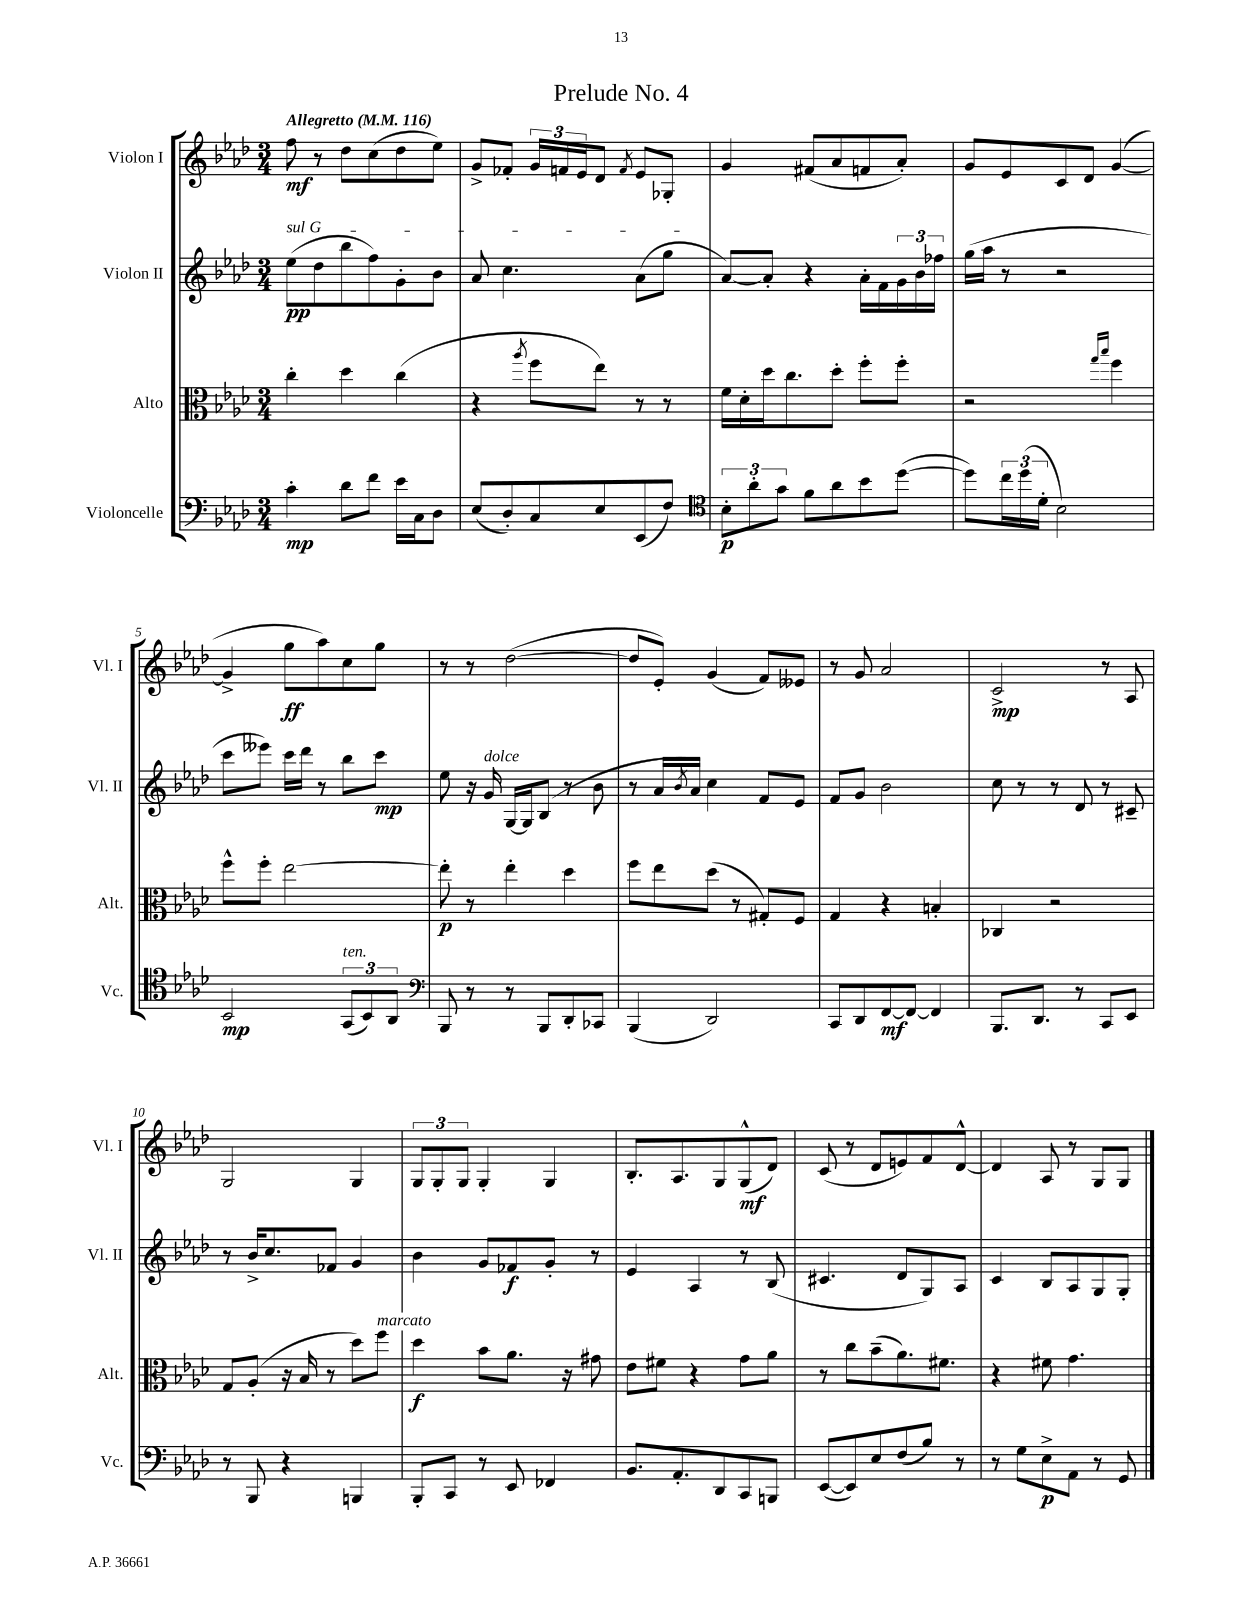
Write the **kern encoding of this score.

**kern	**dynam	**kern	**dynam	**kern	**dynam	**kern	**dynam
*part4	*part4	*part3	*part3	*part2	*part2	*part1	*part1
*staff4	*staff4	*staff3	*staff3	*staff2	*staff2	*staff1	*staff1
*I"Violoncelle	*	*I"Alto	*	*I"Violon II	*	*I"Violon I	*
*I'Vc.	*	*I'Alt.	*	*I'Vl. II	*	*I'Vl. I	*
*clefF4	*	*clefC3	*	*clefG2	*	*clefG2	*
*k[b-e-a-d-]	*	*k[b-e-a-d-]	*	*k[b-e-a-d-]	*	*k[b-e-a-d-]	*
*M3/4	*	*M3/4	*	*M3/4	*	*M3/4	*
*MM116	*	*MM116	*	*MM116	*	*MM116	*
=1	=1	=1	=1	=1	=1	=1	=1
!	!	!	!	!	!	!LO:TX:a:B:t=Allegretto	!
!	!	!	!	!LO:TX:a:i:t=sul G	!	!	!
4c'\	mp	4cc'\	.	(8ee-\L	pp	8ff\	mf
.	.	.	.	8dd-\	.	8r	.
8d-\L	.	4dd-\	.	8bb-\	.	8dd-\L	.
8f\J	.	.	.	8ff\)	.	(8cc\	.
16e-\LL	.	(4cc\	.	8g'\	.	8dd-\	.
16C\J	.	.	.	.	.	.	.
8D-\J	.	.	.	8b-\J	.	8ee-\J)	.
=2	=2	=2	=2	=2	=2	=2	=2
(8E-/L	.	4r	.	8a-/	.	8g^/L	.
8D-'/)	.	.	.	4.cc\	.	8f-X'/J	.
.	.	8qaa-/	.	.	.	.	.
8C/	.	8ff\L	.	.	.	24g/LL	.
.	.	.	.	.	.	24fn/	.
.	.	.	.	.	.	24e-/J	.
8E-/	.	8ee-\J)	.	.	.	8d-/J	.
.	.	.	.	.	.	8qf/	.
(8EE-/	.	8r	.	(8a-\L	.	8e-/L	.
8F/J)	.	8r	.	8gg\J	.	8G-X'/J	.
=3	=3	=3	=3	=3	=3	=3	=3
*clefC4	*	*	*	*	*	*	*
12B-'\L	p	16f\LL	.	[8a-/L)	.	4g/	.
.	.	16d-'\	.	.	.	.	.
12a-'\	.	.	.	.	.	.	.
.	.	16dd-\J	.	8a-'/J]	.	.	.
12g\J	.	.	.	.	.	.	.
.	.	8.cc\	.	.	.	.	.
8f\L	.	.	.	4r	.	(8f#X/L	.
8a-\	.	8dd-'\J	.	.	.	8a-/	.
8b-\	.	8ff'\L	.	16a-'\LL	.	8fn/	.
.	.	.	.	16f\	.	.	.
([8dd-\J	.	8ff'\J	.	24g\	.	8a-'/J)	.
.	.	.	.	24b-\	.	.	.
.	.	.	.	24ff-X\JJ	.	.	.
=4	=4	=4	=4	=4	=4	=4	=4
8dd-\L])	.	2r	.	(16gg\LL	.	8g/L	.
.	.	.	.	16aa-\JJ	.	.	.
24cc\L	.	.	.	8r	.	8e-/	.
(24dd-\	.	.	.	.	.	.	.
24d-'\JJ	.	.	.	.	.	.	.
2B-\)	.	.	.	2r	.	8c/	.
.	.	.	.	.	.	8d-/J	.
.	.	16qqgg/LL	.	.	.	.	.
.	.	16qqbb-/JJ	.	.	.	.	.
.	.	4ff\	.	.	.	([4g/	.
!!LO:LB:g=z
=5	=5	=5	=5	=5	=5	=5	=5
2BB-/	mp	8ff^^\L	.	8ccc\L	.	4g^/]	.
.	.	8ff'\J	.	8eee--X\J)	.	.	.
.	.	[2ee-\	.	16ccc\LL	.	8gg\L	ff
.	.	.	.	16ddd-\JJ	.	.	.
.	.	.	.	8r	.	8aa-\)	.
!LO:TX:a:i:t=ten.	!	!	!	!	!	!	!
(12GG/L	.	.	.	8bb-\L	.	8cc\	.
12BB-/)	.	.	.	.	.	.	.
.	.	.	.	8ccc\J	mp	8gg\J	.
12AA-/J	.	.	.	.	.	.	.
=6	=6	=6	=6	=6	=6	=6	=6
*clefF4	*	*	*	*	*	*	*
8BBB-/	.	8ee-'\]	p	8ee-\	.	8r	.
8r	.	8r	.	16r	.	8r	.
!	!	!	!	!LO:TX:a:i:t=dolce	!	!	!
.	.	.	.	16g/	.	.	.
8r	.	4ee-'\	.	[16G/LL	.	([2dd-\	.
.	.	.	.	16G/J]	.	.	.
8BBB-/L	.	.	.	(8B-/J	.	.	.
8DD-'/	.	4dd-\	.	8r	.	.	.
8CC-X/J	.	.	.	8b-\	.	.	.
=7	=7	=7	=7	=7	=7	=7	=7
(4BBB-/	.	8ff\L	.	8r	.	8dd-/L]	.
.	.	8ee-\	.	16a-/LL	.	8e-'/J)	.
.	.	.	.	8qb-/	.	.	.
.	.	.	.	16a-/JJ)	.	.	.
2DD-/)	.	(8dd-\J	.	4cc\	.	(4g/	.
.	.	8r	.	.	.	.	.
.	.	8G#X'/L)	.	8f/L	.	8f/L)	.
.	.	8F/J	.	8e-/J	.	8e--X/J	.
=8	=8	=8	=8	=8	=8	=8	=8
8CC/L	.	4G/	.	8f/L	.	8r	.
8DD-/	.	.	.	8g/J	.	8g/	.
[8FF/	mf	4r	.	2b-\	.	2a-/	.
8FF/J_	.	.	.	.	.	.	.
4FF/]	.	4Bn'/	.	.	.	.	.
=9	=9	=9	=9	=9	=9	=9	=9
8.BBB-/L	.	4C-X/	.	8cc\	.	2c^/	mp
.	.	.	.	8r	.	.	.
8.DD-/J	.	.	.	.	.	.	.
.	.	2r	.	8r	.	.	.
8r	.	.	.	8d-/	.	.	.
8CC/L	.	.	.	8r	.	8r	.
8EE-/J	.	.	.	8c#X~/	.	8A-/	.
!!LO:LB:g=z
=10	=10	=10	=10	=10	=10	=10	=10
8r	.	8G/L	.	8r	.	2G/	.
8BBB-/	.	(8A-'/J	.	16b-^/KL	.	.	.
.	.	.	.	8.cc/	.	.	.
4r	.	16r	.	.	.	.	.
.	.	16B-/	.	.	.	.	.
.	.	8r	.	8f-X/J	.	.	.
4BBBn/	.	8dd-\L)	.	4g/	.	4G/	.
!	!	!LO:TX:a:i:t=marcato	!	!	!	!	!
.	.	8ff\J	.	.	.	.	.
=11	=11	=11	=11	=11	=11	=11	=11
8BBB-'/L	.	4dd-\	f	4b-\	.	12G/L	.
.	.	.	.	.	.	12G'/	.
8CC/J	.	.	.	.	.	.	.
.	.	.	.	.	.	12G/J	.
8r	.	8b-\L	.	8g/L	.	4G'/	.
8EE-/	.	8.a-\J	.	8f-X/	f	.	.
4FF-X/	.	.	.	8g'/J	.	4G/	.
.	.	16r	.	.	.	.	.
.	.	8g#X\	.	8r	.	.	.
=12	=12	=12	=12	=12	=12	=12	=12
8.BB-/L	.	8e-\L	.	4e-/	.	8.B-'/L	.
.	.	8f#X\J	.	.	.	.	.
8.AA-'/	.	.	.	.	.	8.A-/	.
.	.	4r	.	4A-/	.	.	.
8DD-/	.	.	.	.	.	8G/	.
8CC/	.	8g\L	.	8r	.	(8G^^/	mf
8BBBn/J	.	8a-\J	.	(8B-/	.	8d-/J)	.
=13	=13	=13	=13	=13	=13	=13	=13
([8EE-/L	.	8r	.	4.c#X/	.	(8c/	.
8EE-/])	.	8cc\L	.	.	.	8r	.
8E-/	.	(8b-~\	.	.	.	8d-/L	.
(8F/	.	8.a-\)	.	8d-/L	.	8en/)	.
8B-/J)	.	.	.	8G/)	.	8f/	.
.	.	8.f#X\J	.	.	.	.	.
8r	.	.	.	8A-/J	.	[8d-^^/J	.
=14	=14	=14	=14	=14	=14	=14	=14
8r	.	4r	.	4c/	.	4d-/]	.
8G\L	.	.	.	.	.	.	.
8E-^\	p	8f#X\	.	8B-/L	.	8A-/	.
8AA-\J	.	4.g\	.	8A-/	.	8r	.
8r	.	.	.	8G/	.	8G/L	.
8GG/	.	.	.	8G'/J	.	8G/J	.
==	==	==	==	==	==	==	==
*-	*-	*-	*-	*-	*-	*-	*-
